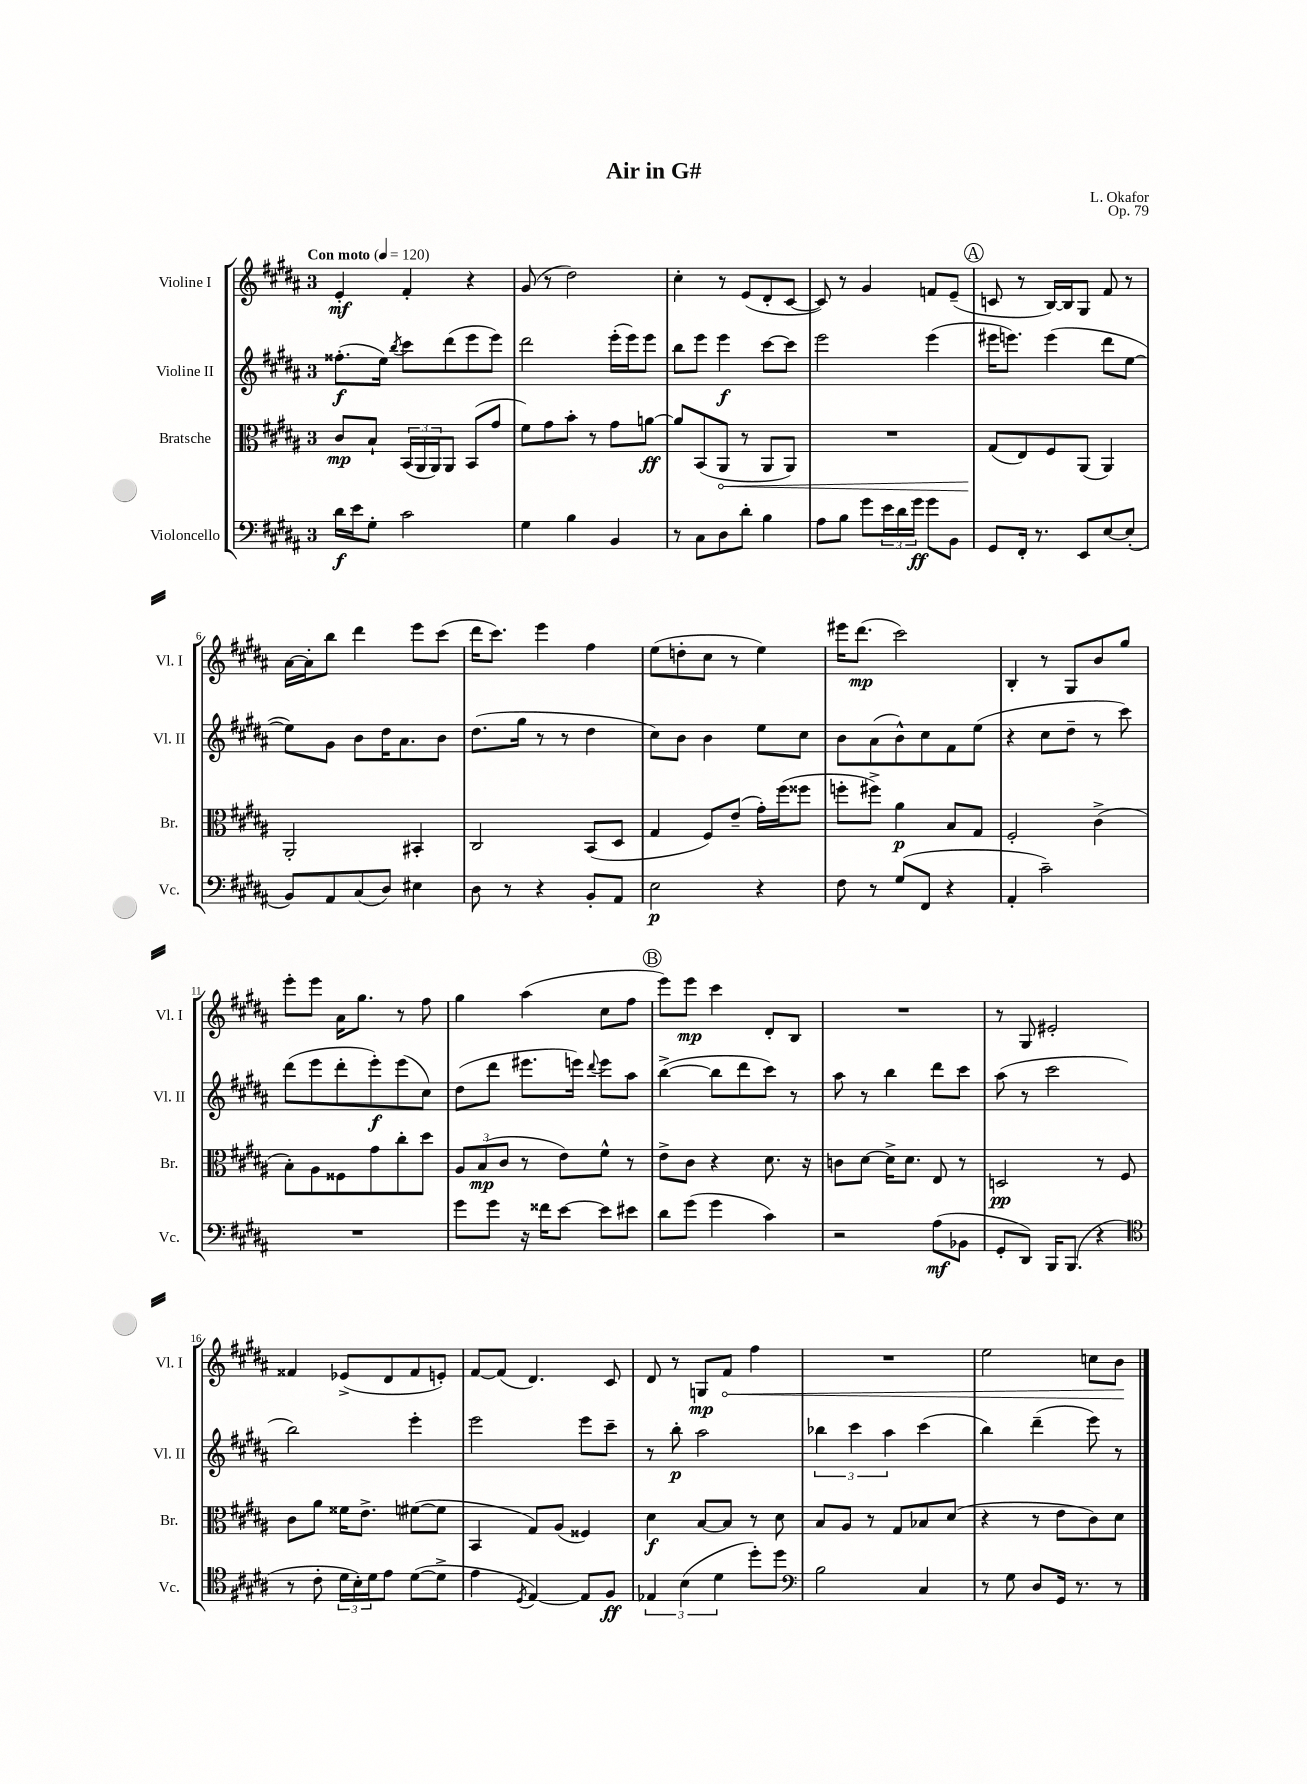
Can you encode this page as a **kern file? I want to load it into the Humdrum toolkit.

**kern	**dynam	**kern	**dynam	**kern	**dynam	**kern	**dynam
*part4	*part4	*part3	*part3	*part2	*part2	*part1	*part1
*staff4	*staff4	*staff3	*staff3	*staff2	*staff2	*staff1	*staff1
*I"Violoncello	*	*I"Bratsche	*	*I"Violine II	*	*I"Violine I	*
*I'Vc.	*	*I'Br.	*	*I'Vl. II	*	*I'Vl. I	*
*clefF4	*	*clefC3	*	*clefG2	*	*clefG2	*
*k[f#c#g#d#a#]	*	*k[f#c#g#d#a#]	*	*k[f#c#g#d#a#]	*	*k[f#c#g#d#a#]	*
*M3/4	*	*M3/4	*	*M3/4	*	*M3/4	*
*MM120	*	*MM120	*	*MM120	*	*MM120	*
=1	=1	=1	=1	=1	=1	=1	=1
!	!	!	!	!	!	!LO:TX:a:B:t=Con moto	!
16d#\LL	f	8c#/L	mp	(8.ff##X'\L	f	4e'/	mf
16e\J	.	.	.	.	.	.	.
8G#'\J	.	8B`/J	.	.	.	.	.
.	.	.	.	16ee\Jk)	.	.	.
.	.	.	.	8qbb/	.	.	.
2c#\	.	(24BB/LL	.	8ccc#\L	.	4f#'/	.
.	.	24AA#/	.	.	.	.	.
.	.	24AA#/J)	.	.	.	.	.
.	.	8AA#/J	.	(8ddd#\	.	.	.
.	.	(8BB/L	.	8eee\	.	4r	.
.	.	8g#/J	.	8eee\J)	.	.	.
=2	=2	=2	=2	=2	=2	=2	=2
4G#\	.	8f#\L)	.	2ddd#\	.	(8g#/	.
.	.	8g#\	.	.	.	8r	.
4B\	.	8b'\J	.	.	.	2dd#\)	.
.	.	8r	.	.	.	.	.
4BB/	.	8g#\L	.	(16eee'\LL	.	.	.
.	.	.	.	16eee\J)	.	.	.
.	.	[8an\J	ff	8eee\J	.	.	.
=3	=3	=3	=3	=3	=3	=3	=3
8r	.	8a/L]	.	8bb\L	.	4cc#'\	.
8C#\L	.	(8BB/	.	8eee\J	.	.	.
!	!	!	!LO:HP:b	!	!	!	!
8D#\	.	8AA#/J	<	4eee\	f	8r	.
8d#'\J	.	8r	.	.	.	(8e/L	.
4B\	.	8AA#/L	.	[8ccc#\L	.	8d#'/	.
.	.	8AA#/J)	.	8ccc#\J]	.	[8c#/J	.
=4	=4	=4	=4	=4	=4	=4	=4
8A#\L	.	2.r	.	2eee\	.	8c#/])	.
8B\J	.	.	.	.	.	8r	.
8g#\L	.	.	.	.	.	4g#/	.
24e\L	.	.	.	.	.	.	.
24d#\	.	.	.	.	.	.	.
24g#\JJ	ff	.	.	.	.	.	.
8g#\L	.	.	.	(4eee\	.	8fn/L	.
8BB\J	.	.	.	.	.	(8e~/J	.
!!LO:REH:place=s1:t=A
=5	=5	=5	=5	=5	=5	=5	=5
8GG#/L	.	(8G#/L	.	16eee#X\KL	.	8cn/	.
.	.	.	.	8.eeen\J)	.	.	.
16FF#'/Jk	.	8E/)	[	.	.	8r	.
8.r	.	.	.	.	.	.	.
.	.	8F#/	.	(4eee\	.	[16B/LL)	.
.	.	.	.	.	.	16B/J]	.
8EE/L	.	(8AA#/J	.	.	.	8G#/J	.
[8E/	.	4AA#/)	.	8ddd#\L	.	8f#/	.
(8E'/J]	.	.	.	[8ee\J	.	8r	.
!!LO:LB:g=z
=6	=6	=6	=6	=6	=6	=6	=6
8BB/L)	.	2AA#'/	.	8ee\L])	.	[16a#\LL	.
.	.	.	.	.	.	16a#'\J]	.
8AA#/	.	.	.	8g#\J	.	8bb\J	.
(8C#/	.	.	.	8b\L	.	4ddd#\	.
8D#/J)	.	.	.	16dd#\K	.	.	.
.	.	.	.	8.a#\	.	.	.
4E#X\	.	4BB#X'/	.	.	.	8eee\L	.
.	.	.	.	8b\J	.	(8ccc#\J	.
=7	=7	=7	=7	=7	=7	=7	=7
8D#\	.	2C#/	.	(8.dd#\L	.	16ddd#\KL	.
.	.	.	.	.	.	8.ccc#\J)	.
8r	.	.	.	.	.	.	.
.	.	.	.	16gg#\Jk	.	.	.
4r	.	.	.	8r	.	4eee\	.
.	.	.	.	8r	.	.	.
8BB'/L	.	(8BB/L	.	4dd#\	.	4ff#\	.
8AA#/J	.	8D#/J	.	.	.	.	.
=8	=8	=8	=8	=8	=8	=8	=8
2E\	p	4G#/	.	8cc#\L)	.	(8ee\L	.
.	.	.	.	8b\J	.	8ddn'\	.
.	.	8F#/L)	.	4b\	.	8cc#\J	.
.	.	(8e~/J	.	.	.	8r	.
4r	.	16g#'\LL)	.	8ee\L	.	4ee\)	.
.	.	(16ff#\J	.	.	.	.	.
.	.	8ff##X\J	.	8cc#\J	.	.	.
=9	=9	=9	=9	=9	=9	=9	=9
8F#\	.	8ffn'\L	.	8b\L	.	16eee#X\KL	.
.	.	.	.	.	.	(8.ddd#\J	mp
8r	.	8ff#X^\J)	.	(8a#\	.	.	.
(8G#/L	.	4a#\	p	8b^^\)	.	2ccc#\)	.
8FF#/J	.	.	.	8cc#\	.	.	.
4r	.	8B/L	.	8f#\	.	.	.
.	.	8G#/J	.	(8ee\J	.	.	.
=10	=10	=10	=10	=10	=10	=10	=10
4AA#'/	.	2F#'/	.	4r	.	4B'/	.
2c#~\)	.	.	.	8cc#\L	.	8r	.
.	.	.	.	8dd#~\J	.	8G#/L	.
.	.	(4c#^\	.	8r	.	8b/	.
.	.	.	.	8ccc#\)	.	8gg#/J	.
!!LO:LB:g=z
=11	=11	=11	=11	=11	=11	=11	=11
2.r	.	8B'\L)	.	(8ddd#\L	.	8eee'\L	.
.	.	8A#\	.	8eee\	.	8eee\J	.
.	.	8F##X\	.	8ddd#'\	.	16a#\KL	.
.	.	.	.	.	.	8.gg#\J	.
.	.	8g#\	.	8eee'\)	f	.	.
.	.	8cc#'\	.	(8eee\	.	8r	.
.	.	8dd#\J	.	8cc#\J)	.	8ff#\	.
=12	=12	=12	=12	=12	=12	=12	=12
8g#\L	.	12A#/L	.	(8dd#\L	.	4gg#\	.
.	.	(12B/	mp	.	.	.	.
8g#\J	.	.	.	8ddd#\J	.	.	.
.	.	12c#/J	.	.	.	.	.
16r	.	8r	.	8.eee#X\L	.	(4aa#\	.
16f##X\KL	.	.	.	.	.	.	.
[8e\J	.	8e\L)	.	.	.	.	.
.	.	.	.	16eeen\Jk)	.	.	.
.	.	.	.	8qqddd#/	.	.	.
8e\L]	.	8f#^^\J	.	8eee\L	.	8cc#\L	.
8e#X\J	.	8r	.	8aa#\J	.	8ff#\J	.
!!LO:REH:place=s1:t=B
=13	=13	=13	=13	=13	=13	=13	=13
8d#\L	.	8e^\L	.	([4bb^\	.	8eee\L)	.
(8g#\J	.	8c#\J	.	.	.	8eee\J	mp
4g#\	.	4r	.	8bb\L]	.	4ccc#\	.
.	.	.	.	8ddd#\	.	.	.
4c#\)	.	8.d#\	.	8ccc#\J)	.	8d#'/L	.
.	.	.	.	8r	.	8B/J	.
.	.	16r	.	.	.	.	.
=14	=14	=14	=14	=14	=14	=14	=14
2r	.	8cn\L	.	8aa#\	.	2.r	.
.	.	[8d#\J	.	8r	.	.	.
.	.	16d#^\KL]	.	4bb\	.	.	.
.	.	8.d#\J	.	.	.	.	.
(8A#\L	mf	8E/	.	8ddd#\L	.	.	.
8BB-X\J	.	8r	.	8ccc#\J	.	.	.
=15	=15	=15	=15	=15	=15	=15	=15
8GG#'/L	.	2Dn/	pp	(8aa#\	.	8r	.
8DD#/J)	.	.	.	8r	.	8G#/	.
16BBB/KL	.	.	.	2ccc#\	.	2e#X'/	.
(8.BBB/J	.	.	.	.	.	.	.
4r	.	8r	.	.	.	.	.
.	.	8F#/	.	.	.	.	.
!!LO:LB:g=z
=16	=16	=16	=16	=16	=16	=16	=16
*clefC4	*	*	*	*	*	*	*
8r	.	8c#\L	.	2bb\)	.	4f##X/	.
8c#'\	.	8a#\J	.	.	.	.	.
24d#\LL	.	16f##X\KL	.	.	.	(8e-X^/L	.
24B'\)	.	.	.	.	.	.	.
.	.	8.e^\J	.	.	.	.	.
24d#\J	.	.	.	.	.	.	.
8e\J	.	.	.	.	.	8d#/	.
([8d#\L	.	([8f#X\L	.	4eee'\	.	8f##/	.
8d#^\J]	.	8f#\J]	.	.	.	8en'/J)	.
=17	=17	=17	=17	=17	=17	=17	=17
4e\	.	4BB/	.	2eee\	.	[8f#/L	.
.	.	.	.	.	.	(8f#/J]	.
8qD#/	.	.	.	.	.	.	.
[4E/)	.	8G#/L)	.	.	.	4.d#/)	.
.	.	(8A#/J	.	.	.	.	.
8E/L]	.	4F##X/)	.	8eee\L	.	.	.
8F#/J	ff	.	.	8ccc#~\J	.	8c#/	.
=18	=18	=18	=18	=18	=18	=18	=18
6E-X/	.	4d#\	f	8r	.	8d#/	.
.	.	.	.	8bb'\	p	8r	.
(6B\	.	.	.	.	.	.	.
.	.	[8B/L	.	2aa#\	.	8Gn/L	mp
6d#\	.	.	.	.	.	.	.
!	!	!	!	!	!	!	!LO:HP:b
.	.	8B/J]	.	.	.	8f#/J	<
8dd#'\L)	.	8r	.	.	.	4ff#\	.
8dd#\J	.	8d#\	.	.	.	.	.
=19	=19	=19	=19	=19	=19	=19	=19
*clefF4	*	*	*	*	*	*	*
2B\	.	8B/L	.	6bb-X\	.	2.r	.
.	.	8A#/J	.	.	.	.	.
.	.	.	.	6ccc#\	.	.	.
.	.	8r	.	.	.	.	.
.	.	.	.	6aa#\	.	.	.
.	.	8G#/L	.	.	.	.	.
4C#/	.	8B-X/	.	(4ccc#\	.	.	.
.	.	(8d#/J	.	.	.	.	.
=20	=20	=20	=20	=20	=20	=20	=20
8r	.	4r	.	4bb\)	.	2ee\	.
8G#\	.	.	.	.	.	.	.
8D#/L	.	8r	.	(4ddd#~\	.	.	.
16GG#/Jk	.	8e\L	.	.	.	.	.
8.r	.	.	.	.	.	.	.
.	.	8c#\)	.	8eee\)	.	8ccn\L	.
8r	.	8d#\J	.	8r	.	8b\J	.
.	.	.	.	.	.	.	[
==	==	==	==	==	==	==	==
*-	*-	*-	*-	*-	*-	*-	*-
